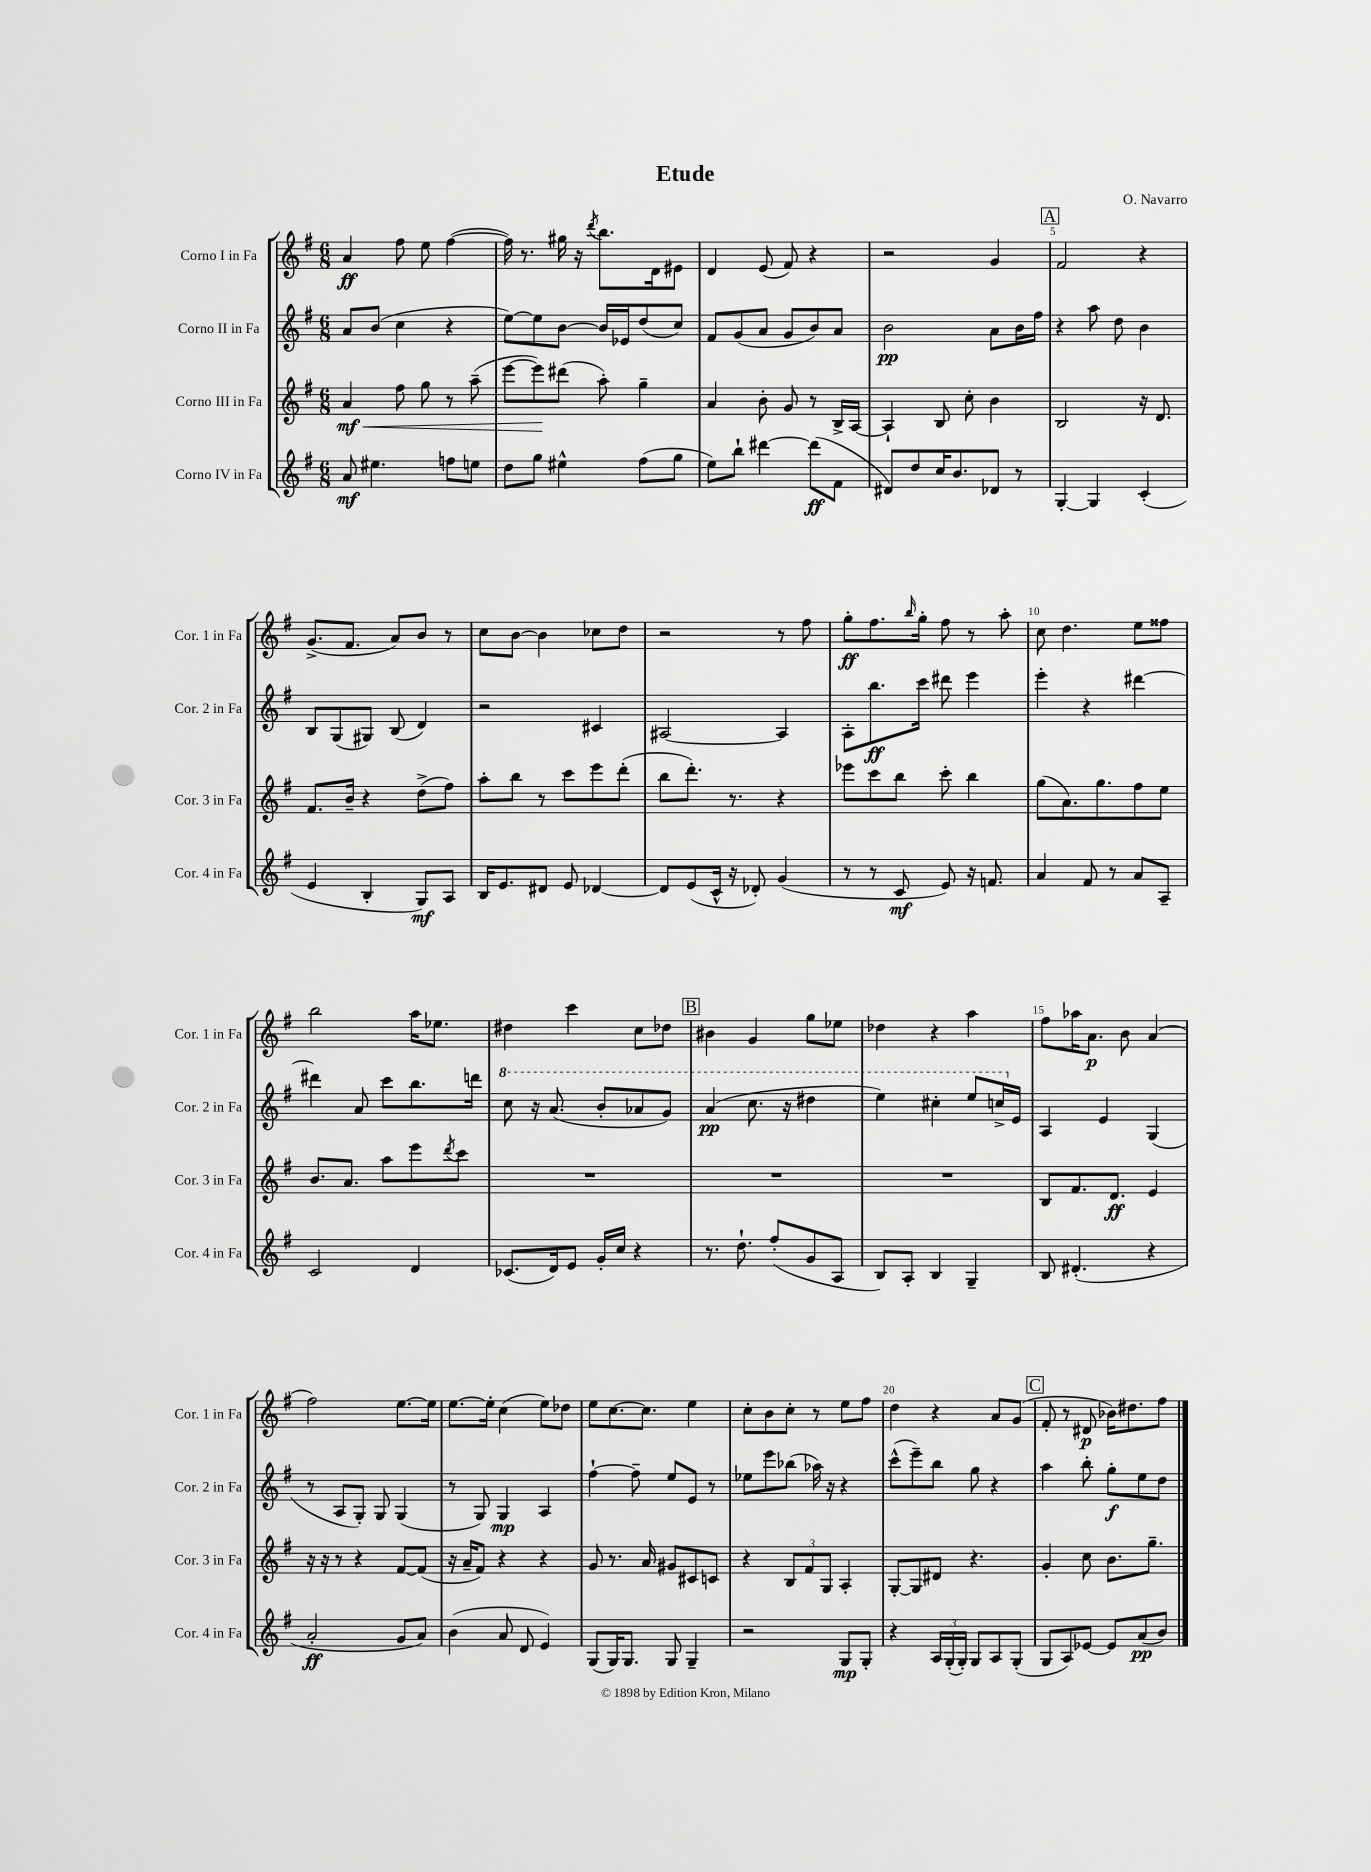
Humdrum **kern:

**kern	**dynam	**kern	**dynam	**kern	**dynam	**kern	**dynam
*part4	*part4	*part3	*part3	*part2	*part2	*part1	*part1
*staff4	*staff4	*staff3	*staff3	*staff2	*staff2	*staff1	*staff1
*I"Corno IV in Fa	*	*I"Corno III in Fa	*	*I"Corno II in Fa	*	*I"Corno I in Fa	*
*I'Cor. 4 in Fa	*	*I'Cor. 3 in Fa	*	*I'Cor. 2 in Fa	*	*I'Cor. 1 in Fa	*
*clefG2	*	*clefG2	*	*clefG2	*	*clefG2	*
*k[f#]	*	*k[f#]	*	*k[f#]	*	*k[f#]	*
*M6/8	*	*M6/8	*	*M6/8	*	*M6/8	*
=1	=1	=1	=1	=1	=1	=1	=1
!	!	!	!LO:HP:b	!	!	!	!
8a/	mf	4a/	< mf	8a/L	.	4a/	ff
4.ee#X\	.	.	.	(8b/J	.	.	.
.	.	8ff#\	.	4cc\	.	8ff#\	.
.	.	8gg\	.	.	.	8ee\	.
8ffn\L	.	8r	.	4r	.	([4ff#\	.
8een\J	.	(8aa~\	.	.	.	.	.
=2	=2	=2	=2	=2	=2	=2	=2
8dd\L	.	[8eee\L	.	[8ee\L)	.	16ff#\])	.
.	.	.	.	.	.	8.r	.
8gg\J	.	8eee\])	.	8ee\]	.	.	.
4ee#X^^\	.	(8ddd#X\J	[	[8b\J	.	16gg#X\	.
.	.	.	.	.	.	16r	.
.	.	.	.	.	.	8qddd/	.
.	.	8aa'\)	.	16b/LL]	.	8.bb\L	.
.	.	.	.	16e-X/J	.	.	.
(8ff#\L	.	4gg~\	.	(8dd/	.	.	.
.	.	.	.	.	.	16d\k	.
8gg\J	.	.	.	8cc/J)	.	8e#X\J	.
=3	=3	=3	=3	=3	=3	=3	=3
8ee\L)	.	4a/	.	8f#/L	.	4d/	.
8bb`\J	.	.	.	(8g/	.	.	.
[4ddd#X\	.	8b'\	.	8a/J	.	(8e/	.
.	.	8g/	.	8g/L	.	8f#/)	.
(8ddd#\L]	ff	8r	.	8b/)	.	4r	.
8f#\J	.	16B^/LL	.	8a/J	.	.	.
.	.	[16A/JJ	.	.	.	.	.
=4	=4	=4	=4	=4	=4	=4	=4
8d#X/L)	.	4A`/]	.	2b\	pp	2r	.
8dd/	.	.	.	.	.	.	.
16cc/K	.	8B/	.	.	.	.	.
8.b/	.	.	.	.	.	.	.
.	.	8cc'\	.	.	.	.	.
8d-X/J	.	4b\	.	8a\L	.	4g/	.
8r	.	.	.	16b\L	.	.	.
.	.	.	.	16ff#\JJ	.	.	.
!!LO:REH:place=s1:t=A
=5	=5	=5	=5	=5	=5	=5	=5
[4G'/	.	2B/	.	4r	.	2f#/	.
4G/]	.	.	.	8aa\	.	.	.
.	.	.	.	8dd\	.	.	.
(4c'/	.	16r	.	4b\	.	4r	.
.	.	8.d/	.	.	.	.	.
!!LO:LB:g=z
=6	=6	=6	=6	=6	=6	=6	=6
4e/	.	8.f#/L	.	8B/L	.	(8.g^/L	.
.	.	.	.	(8G/	.	.	.
.	.	16b~/Jk	.	.	.	8.f#/J	.
4B'/	.	4r	.	8G#X/J)	.	.	.
.	.	.	.	(8B/	.	8a/L)	.
8G/L)	mf	(8dd^\L	.	4d/)	.	8b/J	.
8A/J	.	8ff#\J)	.	.	.	8r	.
=7	=7	=7	=7	=7	=7	=7	=7
16B/KL	.	8aa'\L	.	2r	.	8cc\L	.
8.e/	.	.	.	.	.	.	.
.	.	8bb\J	.	.	.	[8b\J	.
8d#X/J	.	8r	.	.	.	4b\]	.
8e/	.	8ccc\L	.	.	.	.	.
[4d-X/	.	8eee\	.	4c#X/	.	8cc-X\L	.
.	.	(8ddd'\J	.	.	.	8dd\J	.
=8	=8	=8	=8	=8	=8	=8	=8
8d-/L]	.	8bb\L	.	[2A#X/	.	2r	.
(8e/	.	8.ddd'\J)	.	.	.	.	.
16c^^/Jk	.	.	.	.	.	.	.
16r	.	8.r	.	.	.	.	.
8d-X'/)	.	.	.	.	.	.	.
(4g/	.	4r	.	4A#/]	.	8r	.
.	.	.	.	.	.	8ff#\	.
=9	=9	=9	=9	=9	=9	=9	=9
8r	.	8eee-X\L	.	8A'\L	.	8gg'\L	ff
8r	.	8ccc\	.	8.bb\	ff	8.ff#\	.
8c/	mf	8bb\J	.	.	.	.	.
.	.	.	.	.	.	16qqbb/	.
.	.	.	.	16ccc\Jk	.	16gg'\Jk	.
8e/)	.	8ccc'\	.	8ddd#X\	.	8ff#\	.
16r	.	4bb\	.	4eee\	.	8r	.
8.fn/	.	.	.	.	.	.	.
.	.	.	.	.	.	8aa'\	.
=10	=10	=10	=10	=10	=10	=10	=10
4a/	.	(8gg\L	.	4eee'\	.	8cc\	.
.	.	8.a\)	.	.	.	4.dd\	.
8f#/	.	.	.	4r	.	.	.
.	.	8.gg\	.	.	.	.	.
8r	.	.	.	.	.	.	.
8a/L	.	8ff#\	.	[4ddd#X\	.	8ee\L	.
8A~/J	.	8ee\J	.	.	.	8ff##X\J	.
!!LO:LB:g=z
=11	=11	=11	=11	=11	=11	=11	=11
2c/	.	8.b/L	.	4ddd#X\]	.	2bb\	.
.	.	8.a/J	.	.	.	.	.
.	.	.	.	8a/	.	.	.
.	.	8aa\L	.	8ccc\L	.	.	.
4d/	.	8eee\	.	8.bb\	.	16aa\KL	.
.	.	.	.	.	.	8.ee-X\J	.
.	.	8qddd/	.	.	.	.	.
.	.	8ccc\J	.	.	.	.	.
.	.	.	.	16dddn\Jk	.	.	.
=12	=12	=12	=12	=12	=12	=12	=12
*	*	*	*	*8va	*	*	*
(8.c-X/L	.	2.r	.	8ccc\	.	4dd#X\	.
.	.	.	.	16r	.	.	.
16d/k)	.	.	.	(8.aa/	.	.	.
8e/J	.	.	.	.	.	4ccc\	.
16g'/LL	.	.	.	8bb'/L	.	.	.
16cc/JJ	.	.	.	.	.	.	.
4r	.	.	.	8aa-X/	.	8cc\L	.
.	.	.	.	8gg/J)	.	8dd-X\J	.
!!LO:REH:place=s1:t=B
=13	=13	=13	=13	=13	=13	=13	=13
8.r	.	2.r	.	(4aa/	pp	4b#X\	.
8.dd`\	.	.	.	.	.	.	.
.	.	.	.	8.ccc\	.	4g/	.
(8ff#'/L	.	.	.	.	.	.	.
.	.	.	.	16r	.	.	.
8g/	.	.	.	4ddd#X\	.	8gg\L	.
8A/J	.	.	.	.	.	8ee-X\J	.
=14	=14	=14	=14	=14	=14	=14	=14
8B/L)	.	2.r	.	4eee\)	.	4dd-X\	.
8A'/J	.	.	.	.	.	.	.
4B/	.	.	.	4ccc#X'\	.	4r	.
4G~/	.	.	.	8eee/L	.	4aa\	.
.	.	.	.	16cccn^/L	.	.	.
*	*	*	*	*X8va	*	*	*
.	.	.	.	16e/JJ	.	.	.
=15	=15	=15	=15	=15	=15	=15	=15
8B/	.	8B/L	.	4A/	.	8ff#\L	.
(4.d#X'/	.	8.f#/	.	.	.	16aa-X\K	.
.	.	.	.	.	.	8.a\J	p
.	.	.	.	4e/	.	.	.
.	.	8.d/J	ff	.	.	.	.
.	.	.	.	.	.	8b\	.
4r	.	4e/	.	(4G/	.	(4a/	.
!!LO:LB:g=z
=16	=16	=16	=16	=16	=16	=16	=16
2a'/	ff	16r	.	8r	.	2ff#\)	.
.	.	16r	.	.	.	.	.
.	.	8r	.	8A/L	.	.	.
.	.	4r	.	8G'/J)	.	.	.
.	.	.	.	8G/	.	.	.
8g/L	.	[8f#/L	.	(4G/	.	[8.ee\L	.
8a/J)	.	(8f#/J]	.	.	.	.	.
.	.	.	.	.	.	16ee\Jk]	.
=17	=17	=17	=17	=17	=17	=17	=17
(4b\	.	16r	.	8r	.	[8.ee\L	.
.	.	16a~/KL	.	.	.	.	.
.	.	8f#/J)	.	8G/)	.	.	.
.	.	.	.	.	.	16ee'\Jk]	.
8a/	.	4r	.	4G/	mp	(4cc\	.
8d/	.	.	.	.	.	.	.
4e/)	.	4r	.	4A/	.	8ee\L)	.
.	.	.	.	.	.	8dd-X\J	.
=18	=18	=18	=18	=18	=18	=18	=18
(8G/L	.	8g/	.	[4ff#`\	.	8ee\L	.
16G/K)	.	8.r	.	.	.	[8.cc\	.
8.G/J	.	.	.	.	.	.	.
.	.	.	.	8ff#~\]	.	.	.
.	.	16a/	.	.	.	8.cc\J]	.
8G/	.	8g#X/L	.	8ee/L	.	.	.
4G~/	.	8c#X/	.	8e/J	.	4ee\	.
.	.	8cn/J	.	8r	.	.	.
=19	=19	=19	=19	=19	=19	=19	=19
2r	.	4r	.	8ee-X\L	.	8cc'\L	.
.	.	.	.	8eee\	.	8b\	.
.	.	12B/L	.	(8bb-X\J	.	8cc'\J	.
.	.	12f#/	.	.	.	.	.
.	.	.	.	16aa-X\)	.	8r	.
.	.	12G/J	.	.	.	.	.
.	.	.	.	16r	.	.	.
8G/L	mp	4A'/	.	4r	.	8ee\L	.
8G'/J	.	.	.	.	.	8ff#\J	.
=20	=20	=20	=20	=20	=20	=20	=20
4r	.	[8G'/L	.	(8ccc^^\L	.	4dd\	.
.	.	8G/]	.	8eee~\)	.	.	.
24A/LL	.	8d#X/J	.	8bb\J	.	4r	.
(24G'/	.	.	.	.	.	.	.
24G'/JJ)	.	.	.	.	.	.	.
8G/L	.	4.r	.	8gg\	.	.	.
8A/	.	.	.	4r	.	8a/L	.
(8G'/J	.	.	.	.	.	(8g/J	.
!!LO:REH:place=s1:t=C
=21	=21	=21	=21	=21	=21	=21	=21
8G/L	.	4g'/	.	4aa\	.	8f#'/	.
8A/)	.	.	.	.	.	8r	.
[8e-X/J	.	8cc\	.	8bb'\	.	8d#X/	p
8e-/L]	.	8.b\L	.	8gg'\L	f	16b-X\KL)	.
.	.	.	.	.	.	8.dd#X\	.
(8a/	pp	.	.	8ee\	.	.	.
.	.	8.gg~\J	.	.	.	.	.
8b/J)	.	.	.	8dd\J	.	8ff#\J	.
==	==	==	==	==	==	==	==
*-	*-	*-	*-	*-	*-	*-	*-
